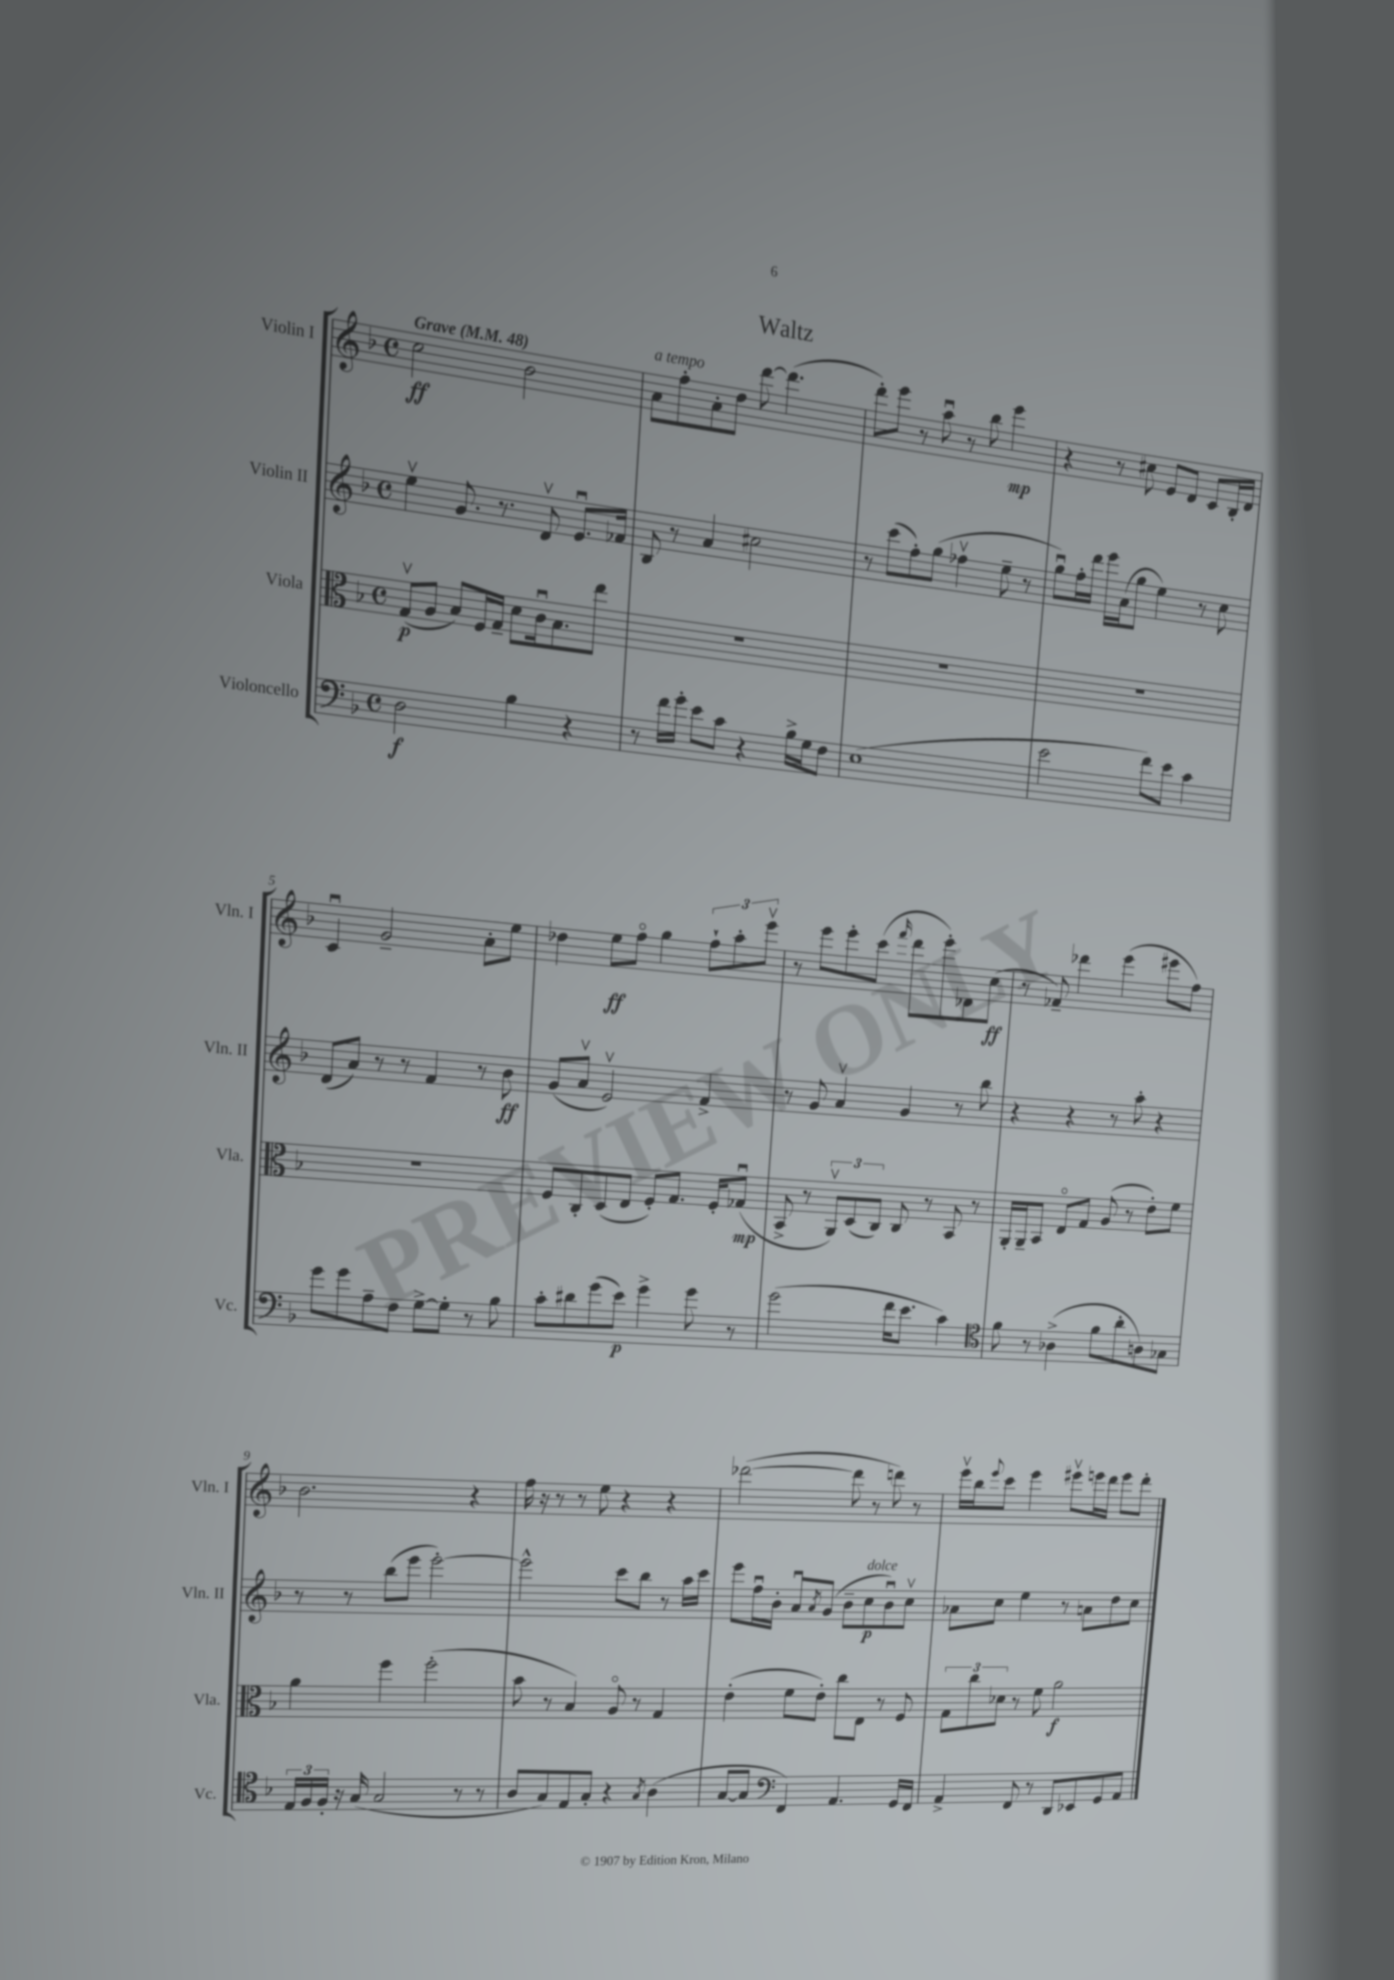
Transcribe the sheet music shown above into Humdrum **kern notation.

**kern	**kern	**kern	**kern
*staff4	*staff3	*staff2	*staff1
*clefF4	*clefC3	*clefG2	*clefG2
*k[b-]	*k[b-]	*k[b-]	*k[b-]
*M4/4	*M4/4	*M4/4	*M4/4
*met(c)	*met(c)	*met(c)	*met(c)
*MM48	*MM48	*MM48	*MM48
2D	(8Gv	4eev	2cc
.	8A	.	.
.	8B-)	8.g	.
.	16F	.	.
.	16G~	8.r	.
4B-	8d	.	2b-
.	16cu	8dv	.
.	8.B-	.	.
4r	.	8.eu	.
.	8ee	.	.
.	.	16f-	.
=	=	=	=
8r	1r	8B-	8a
16f	.	8r	8ff'
16g'	.	.	.
8e	.	4a	8a'
8c	.	.	8dd
4r	.	2cc#	[8ddd
.	.	.	(4.ddd]
16B-^	.	.	.
16G	.	.	.
8F	.	.	.
=	=	=	=
(1E	1r	8r	8ddd')
.	.	(8ccc	8eee
.	.	8ff')	8r
.	.	(8gg	8aau
.	.	4ff-v	8r
.	.	.	8bb-
.	.	8ee~	4eee
.	.	8r	.
=	=	=	=
2e	1r	8ggu)	4r
.	.	16ff'	.
.	.	16ddd	.
.	.	16eee	8r
.	.	(16a	.
.	.	8gg	8cc#
8f)	.	4ee)	8e
8e	.	.	8d
4c	.	8r	8c
.	.	8cc	16B-'
.	.	.	16d
=	=	=	=
8g	1r	(8d	4cu
8g	.	8a)	.
8A~	.	8r	2g~
8F	.	8r	.
[8G^	.	4f	.
8G']	.	.	.
8r	.	8r	8a'
8B-	.	8b-	8ee
=	=	=	=
8c'	8F	(8g	4dd-
8d#	8C'	8av	.
(8g	(8D	2ev)	8ee
8e)	8E	.	8ffo
4g^	8F')	.	4gg
.	8.G	.	.
8g	.	4f^	12ff`
.	16F'	.	.
.	.	.	12aa'
8r	(8G-u	.	.
.	.	.	12eeev
=	=	=	=
(2g	8BB-^	8r	8r
.	8r	8g	8eee
.	12AAv)	4av	8eee'
.	(12D	.	.
.	.	.	(8ccc
.	12C)	.	.
.	.	.	16qqfff
16f	8C	4g	8ddd
8.e	.	.	.
.	8r	.	8eee')
4c)	8BB-	8r	8d-
.	8r	8bb-	(8cc
=	=	=	=
*clefC4	*	*	*
8f	16AA'	4r	8r
.	16AA~	.	.
8r	8BB-	.	8f-~)
(4A-^	8Eo	4r	4ddd-
.	8G	.	.
8f	(8A	8r	(4eee
8a'	8r	8aa'	.
8A)	8e')	4r	8eee#
8G-	8f	.	8ff)
=	=	=	=
24E	4a	8r	2.b-
24F	.	.	.
24F'	.	.	.
16r	.	8r	.
(16G	.	.	.
2G	4ff	(8bb-	.
.	.	8eee	.
.	(2ff'	[2eee')	.
8r	.	.	4r
8r	.	.	.
=	=	=	=
8A	8b-	2eee^^]	16ff
.	.	.	16r
8G)	8r	.	8r
8E	4B-)	.	8r
8G'	.	.	8ee
4r	8Ao	8ccc	4r
.	8r	8bb-	.
8qG	.	.	.
(4A	4G	8r	4r
.	.	16aa	.
.	.	16ccc	.
=	=	=	=
[8G	(4e'	8eee	([2ddd-
8G]	.	16ffu	.
.	.	16b-'	.
*clefF4	*	*	*
4FF)	8f	8au	.
.	.	8qa	.
.	8e')	(8g	.
4.AA	8cc	8b-~	8ddd-]
.	8E	8cc	8r
.	8r	8b-u)	8ddd)
16GG	8F	8ccv	8r
16FF	.	.	.
=	=	=	=
4AA^	12G	8a-	16eeev
.	.	.	16bb-
.	12cc	.	.
.	.	.	8qqeee
.	.	8cc	8ccc
.	12d-	.	.
8FF	8r	4ee	4eee
8r	8f	.	.
8DD	2a	8r	8eee#v
8EE-	.	8a	16eee
.	.	.	16ddd
8GG	.	8dd	8eee
8AA	.	8cc	8ddd'
==	==	==	==
*-	*-	*-	*-
